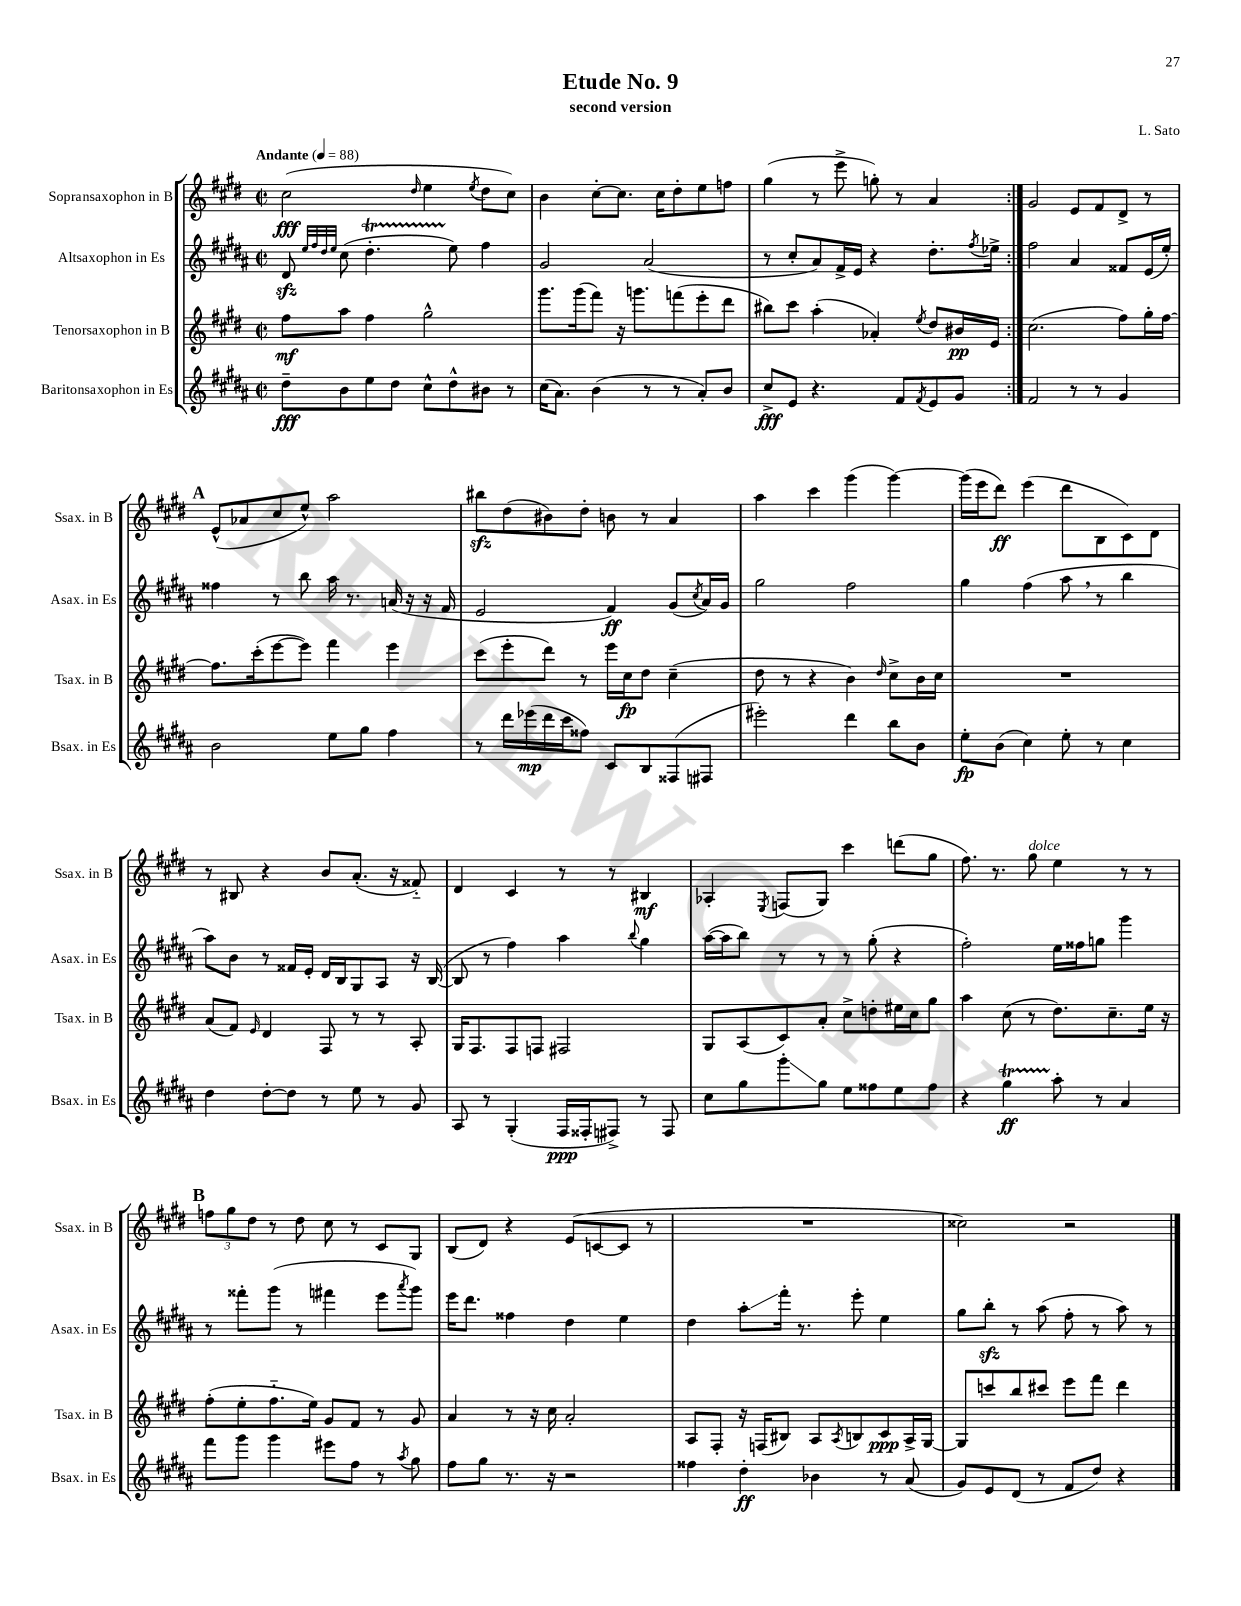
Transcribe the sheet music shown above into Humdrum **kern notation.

**kern	**kern	**kern	**kern
*staff4	*staff3	*staff2	*staff1
*clefG2	*clefG2	*clefG2	*clefG2
*k[f#c#g#d#a#]	*k[f#c#g#d#]	*k[f#c#g#d#a#]	*k[f#c#g#d#]
*M2/2	*M2/2	*M2/2	*M2/2
*met(c|)	*met(c|)	*met(c|)	*met(c|)
*MM88	*MM88	*MM88	*MM88
8dd#~\L	8ff#\L	8d#/	(2cc#\
.	.	32qqee/LLL	.
.	.	32qqff#/	.
.	.	32qqdd#/	.
.	.	32qqee/JJJ	.
8b\	8aa\J	(8cc#\	.
8ee\	4ff#\	4.dd#'\	.
8dd#\J	.	.	.
.	.	.	16qqdd#/
8cc#^^\L	2gg#^^\	.	4ee\
8dd#^^\	.	8ee\)	.
.	.	.	8qee/
8b#\J	.	4ff#\	8dd#\L
8r	.	.	8cc#\J)
=	=	=	=
(16cc#\LK	8.ggg#\L	2g#/	4b\
8.a#\J)	.	.	.
.	(16ggg#\k	.	.
(4b\	8fff#\J)	.	[8cc#'\L
.	16r	.	8.cc#\]J
.	8.ggg\L	.	.
8r	.	(2a#/	.
.	.	.	16cc#\LK
8r	(8fff\	.	8dd#'\
8a#'/L)	8eee'\	.	8ee\
8b/J	8ddd#\J	.	8ff\J
=	=	=	=
8cc#^/L	8bb#\L)	8r	(4gg#\
8e/J	8ccc#\J	8cc#'/L	.
4.r	(4aa'\	8a#/)	8r
.	.	16f#^/L	8eee^\
.	.	16e/JJ	.
.	4a-'/)	4r	8gg'\)
8f#/L	.	.	8r
8qf#/	8qee/	.	.
8e/	8dd#/L	8.dd#'\L	4a/
8g#/J	16b#/L	.	.
.	.	8qff#/	.
.	16e/JJ	16ee-^\Jk	.
=:|!	=:|!	=:|!	=:|!
2f#/	(2.cc#\	2ff#\	2g#/
8r	.	4a#/	8e/L
8r	.	.	8f#/
4g#/	8ff#\L)	8f##/L	8d#^/J
.	16gg#'\L	(16e/L	8r
.	[16ff#\JJ	16ee'/JJ)	.
=	=	=	=
2b\	8.ff#\]L	4ff##\	(8e^^/L
.	.	.	8a-/
.	(16ccc#'\k	.	.
.	[8eee\	8r	8cc#/
.	8eee\]J)	8bb\	8ee^^/J)
8ee\L	4fff#\	16aa#\	2aa\
.	.	8.r	.
8gg#\J	.	.	.
4ff#\	4eee\	(16a/	.
.	.	16r	.
.	.	16r	.
.	.	16f#/	.
=	=	=	=
8r	(8ccc#\L	2e/	8bb#\L
16ddd#\LL	8eee'\	.	(8dd#\
(16eee-\	.	.	.
16ddd#\	8ddd#\J)	.	8b#\)
16ccc#\J	.	.	.
8ff##\J)	8r	.	8dd#'\J
8c#/L	16eee\LL	4f#/)	8b\
.	16cc#\J	.	.
8B/	8dd#\J	.	8r
(8F##/	(4cc#~\	(8g#/L	4a/
.	.	8qcc#/	.
8F#/J	.	16a#/L)	.
.	.	16g#/JJ	.
=	=	=	=
2eee#'\)	8dd#\	2gg#\	4aa\
.	8r	.	.
.	4r	.	4ccc#\
4ddd#\	4b\)	2ff#\	(4ggg#\
.	16qqdd#/	.	.
8bb\L	8cc#^\L	.	[4ggg#\)
8b\J	16b\L	.	.
.	16cc#\JJ	.	.
=	=	=	=
8ee'\L	1r	4gg#\	(16ggg#\]LL
.	.	.	16eee\J
(8b\J	.	.	8ddd#\J)
4cc#\)	.	(4ff#\	(4eee\
8ee'\	.	8aa#\	8ddd#\L
8r	.	8r	8B\
4cc#\	.	4bb\	8c#\)
.	.	.	8d#\J
=	=	=	=
4dd#\	(8a/L	8aa#\L)	8r
.	8f#/J)	8b\J	8B#/
.	16qqe/	.	.
[8dd#'\L	4d#/	8r	4r
8dd#\]J	.	16f##/LL	.
.	.	16e'/JJ	.
8r	8F#/	16d#/LL	8b/L
.	.	16B/J	.
8ee\	8r	8G#/	(8.a'/J
8r	8r	8A#/J	.
.	.	.	16r
8g#/	8A'/	16r	8f##'~/)
.	.	([16B/	.
=	=	=	=
8A#/	16G#/LK	8B/]	4d#/
.	8.F#/	.	.
8r	.	8r	.
(4G#'/	8F#/	4ff#\)	4c#/
.	8F/J	.	.
16F#/LL	2F#/	4aa#\	8r
16F##'/J	.	.	.
8F#^/J)	.	.	8r
.	.	8qqbb/	.
8r	.	4gg#\	4B#/
8F#/	.	.	.
=	=	=	=
8cc#\L	8G#/L	([16aa#\LL	4A-'/
.	.	16aa#\]J	.
8gg#\	(8A/	8bb\J)	.
.	.	.	8qE/
8ggg#'\	8c#/)	8r	(8F/L
8gg#\J	8a'/J	8r	8G#/J)
8ee\L	8cc#^\L	8r	4ccc#\
8ff##\	8dd'\	(8gg#'\	.
8ee\	16ee#\L	4r	(8ddd\L
.	16cc#\J	.	.
8ff##\J	8gg#\J	.	8gg#\J
=	=	=	=
4r	4aa\	2ff#'\)	8.ff#\)
.	.	.	8.r
4gg#\	(8cc#\	.	.
.	8r	.	8gg#\
8aa#'\	8.dd#\L)	16ee\LL	4ee\
.	.	16ff##\J	.
8r	.	8gg\J	.
.	8.cc#~\	.	.
4a#/	.	4ggg#\	8r
.	16ee\Jk	.	8r
.	16r	.	.
=	=	=	=
8fff#\L	(8ff#'\L	8r	12ff\L
.	.	.	12gg#\
8ggg#\J	8ee'\	8fff##'\L	.
.	.	.	12dd#\J
4ggg#\	8.ff#'~\	(8ggg#\J	8r
.	.	8r	8dd#\
.	16ee\Jk)	.	.
8eee#\L	8g#/L	4fff#\	8cc#\
8ff#\J	8f#/J	.	8r
8r	8r	8eee\L	8c#/L
8qaa#/	.	8qaaa#/	.
8gg#\	8g#/	8ggg#\J)	8G#/J
=	=	=	=
8ff#\L	4a/	16eee\LK	(8B/L
.	.	8.ddd#\J	.
8gg#\J	.	.	8d#/J)
8.r	8r	4ff##\	4r
.	16r	.	.
16r	16cc#\	.	.
2r	2a'/	4dd#\	(8e/L
.	.	.	[8c/
.	.	4ee\	8c/]J
.	.	.	8r
=	=	=	=
4ff##\	8A/L	4dd#\	1r
.	8F#'/J	.	.
4dd#'\	16r	8aa#'\L	.
.	(16F/LK	.	.
.	8B#/J)	16fff#'\Jk	.
.	.	8.r	.
4b-\	8A/L	.	.
.	8qA/	.	.
.	8B/	8eee'\	.
8r	8c#/	4ee\	.
(8a#/	16A^/L	.	.
.	[16G#/JJ	.	.
=	=	=	=
8g#/L)	8G#/]L	8gg#\L	2cc##\)
8e/	8ccc/	8bb'\J	.
(8d#/J	8bb/	8r	.
8r	8ccc#/J	(8aa#\	.
8f#/L	8eee\L	8ff#'\	2r
8dd#/J)	8fff#\J	8r	.
4r	4ddd#\	8aa#\)	.
.	.	8r	.
==	==	==	==
*-	*-	*-	*-
